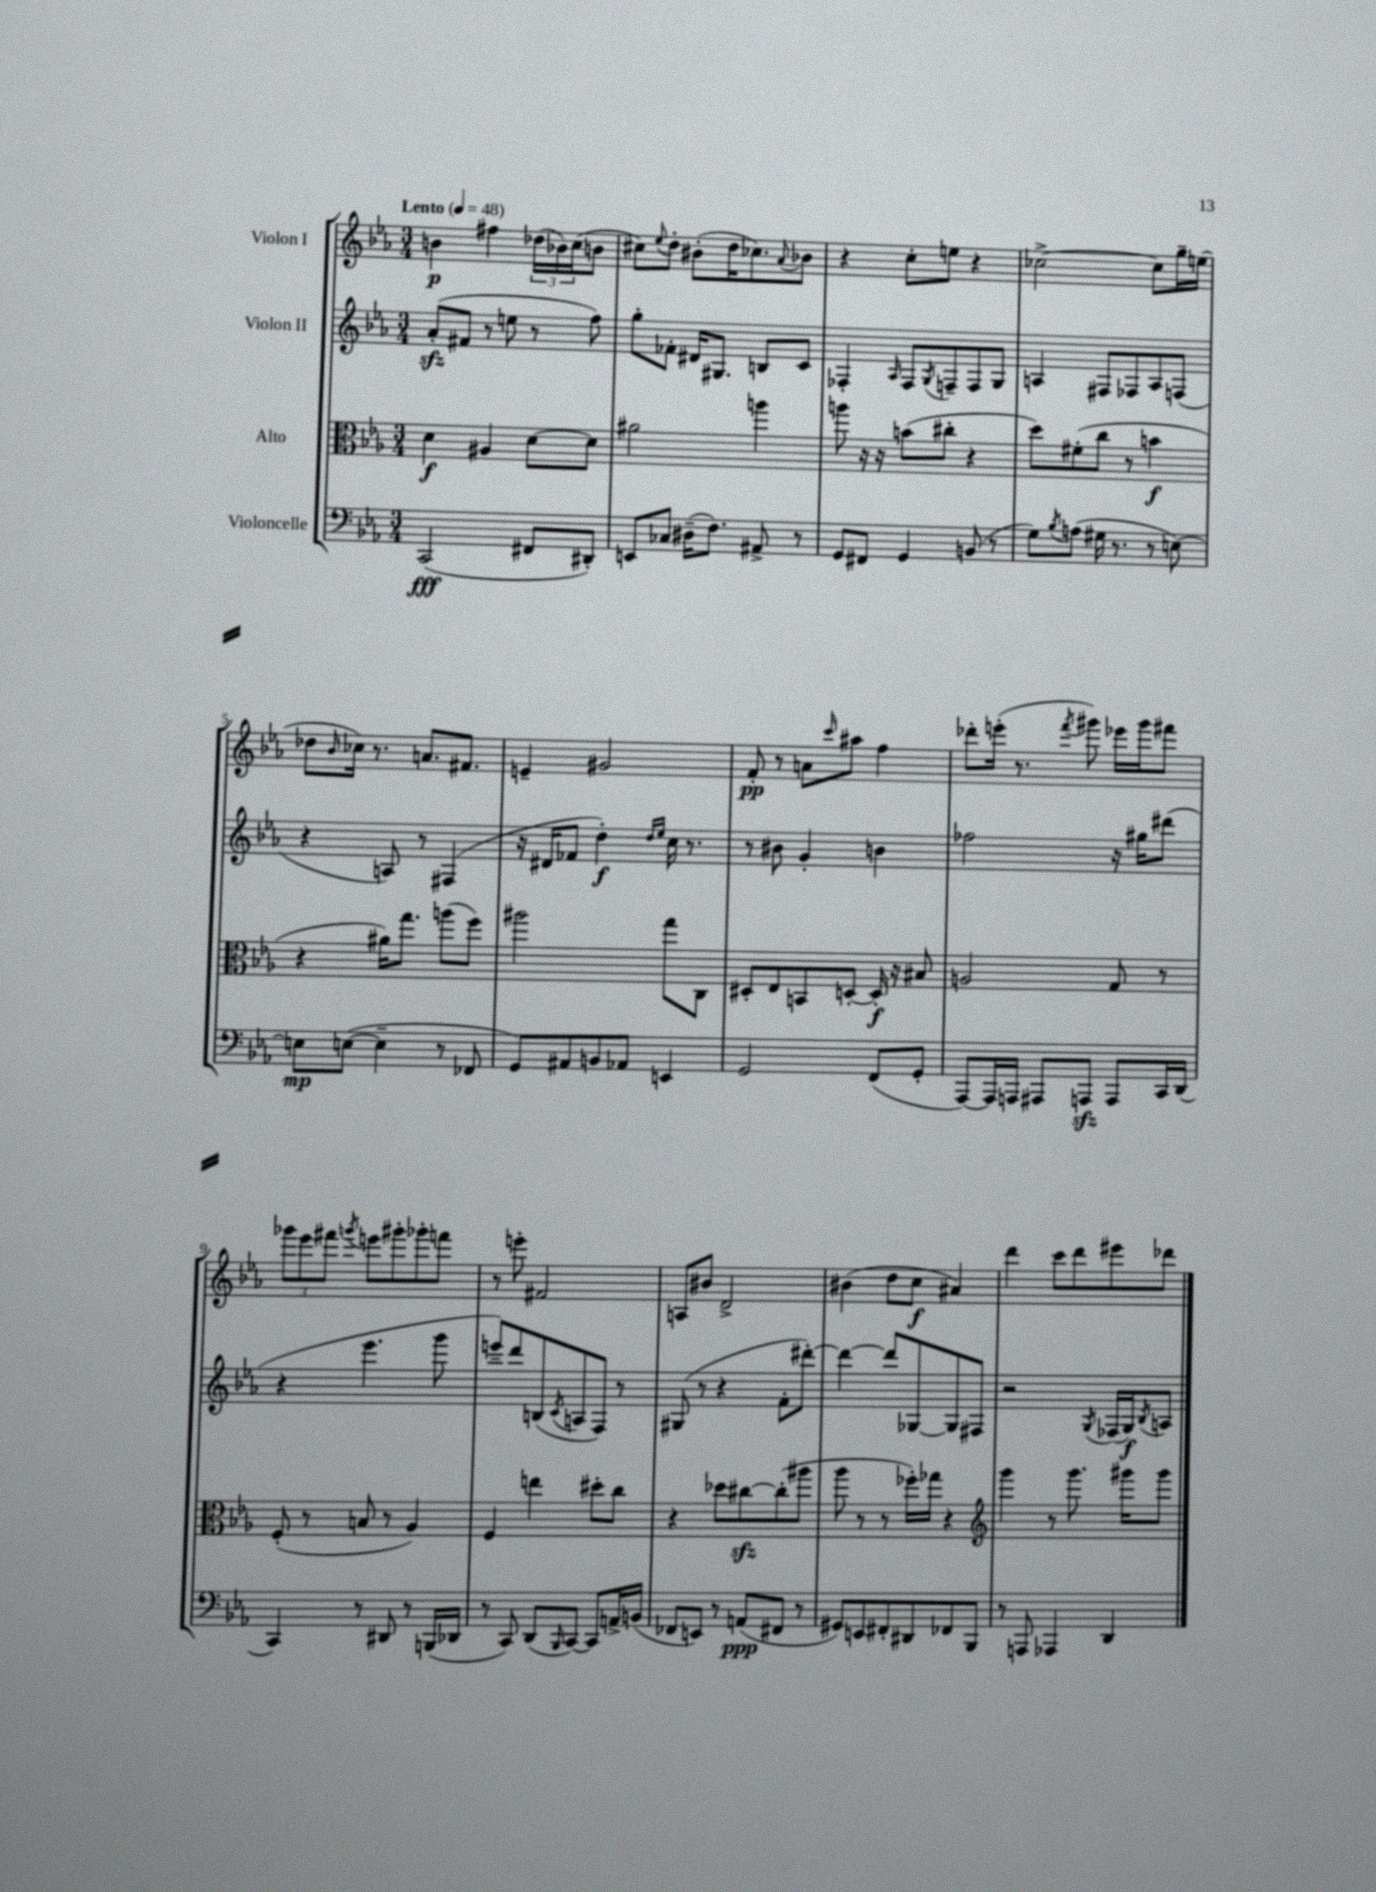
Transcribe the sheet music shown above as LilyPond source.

<<
\new StaffGroup <<
\new Staff = "s0" \with { instrumentName = "Violon I" } {
    \clef treble \key ees \major \numericTimeSignature \time 3/4 \tempo "Lento" 4 = 48
    b'4\p fis''4 \tuplet 3/2 { des''16( bes'16) c''16( } b'8 |
    cis''8) \appoggiatura { ees''8 } d''8-. bis'8-.( d''16 ces''8.) \appoggiatura { aes'8 } bes'8 |
    r4 c''8-. e''8 r4 |
    ces''2~-> ces''8 g''16-- e''16( |
    des''8 \grace { bes'16 } ces''16) r8. a'8. fis'8. |
    e'4-- gis'2 |
    f'8-.\pp r8 a'8 \grace { c'''16 } ais''8 f''4 |
    des'''8-. e'''16-.( r8. \acciaccatura { f'''8 } gis'''8) ees'''16 gis'''16 fis'''8 |
    \tuplet 3/2 { ges'''8 ees'''8 fis'''8 } \acciaccatura { g'''8 } e'''8 gis'''8-. ges'''8-. f'''8 |
    r8 e'''8-. fis'2 |
    a8 bis'8 d'2-> |
    bis'4( d''8 c''8\f ais'4) |
    d'''4 c'''8 d'''8 eis'''8 des'''8 \bar "|." |
}
\new Staff = "s1" \with { instrumentName = "Violon II" } {
    \clef treble \key ees \major \numericTimeSignature \time 3/4
    aes'8-.\sfz( fis'8 r8 e''8 r8 f''8) |
    g''8-. fes'8-. dis'16 gis8. b8 c'8 |
    fes4-. \grace { aes16 } fes8 \acciaccatura { g8 } f8-- f8 g8 |
    a4 fis8 fes8 a8 f8( |
    r4 a8) r8 fis4( |
    r16 dis'16 fes'8 d''4-.\f) \grace { d''16 ees''16 } c''16 r8. |
    r8 bis'8 g'4-. b'4 |
    fes''2 r16 gis''16 dis'''8( |
    r4 ees'''4. g'''8 |
    e'''8--) d'''8 b8( \acciaccatura { c'8 } a8 f8) r8 |
    gis8( r8 r4 f'8-. dis'''8~-.) |
    dis'''4~ dis'''8 ges8~ ges8 fis8 |
    r2 \acciaccatura { g8 } fes16( g16\f) \acciaccatura { bes8 } a8 \bar "|." |
}
\new Staff = "s2" \with { instrumentName = "Alto" } {
    \clef alto \key ees \major \numericTimeSignature \time 3/4
    d'4\f ais4 d'8~ d'8 |
    ais'2 a''4 |
    a''8 r16 r16 b'8( cis''8-. r4 |
    d''8) fis'8-.( c''8 r8 b'4\f |
    r4 ais'16) g''8. a''8( f''8) |
    ais''2 g''8 c8 |
    dis8-. ees8 b,8 d8~-. d16-.\f r16 bis8 |
    a2 g8 r8 |
    f8-.( r8 b8 r8 aes4) |
    f4 e''4 dis''8-. c''8 |
    r4 des''8 cis''8~\sfz cis''8-.( ais''8 |
    aes''8 r8 r8 fes''16-.) ges''16 r4 |
    \clef treble g'''4 r8 g'''8. gis'''16 gis'''8 \bar "|." |
}
\new Staff = "s3" \with { instrumentName = "Violoncelle" } {
    \clef bass \key ees \major \numericTimeSignature \time 3/4
    c,2\fff( fis,8 dis,8-.) |
    e,8 ces8 dis16--( f8.) ais,8-> r8 |
    g,8 fis,8 g,4 b,8( r8 |
    g8) \acciaccatura { bes8 } a8( gis16 r8. r8 e8~) |
    e8\mp e8~( e4-- r8 fes,8 |
    g,8) ais,8 b,8 aes,8 e,4 |
    g,2 f,8( g,8-. |
    aes,,8~) aes,,16 a,,16 ais,,8 a,,8\sfz a,,8 c,16 d,16( |
    c,4) r8 dis,8 r8 b,,16( des,16 |
    r8 c,8) d,8( \grace { bes,,16 } c,8~) c,8 a,16-> b,16( |
    fes,8 e,8) r8 a,8\ppp( fis,8 r8 |
    gis,8) e,8 fis,8-. dis,8 fes,8 bes,,8 |
    r8 a,,8 aes,,4 d,4 \bar "|." |
}
>>
>>
